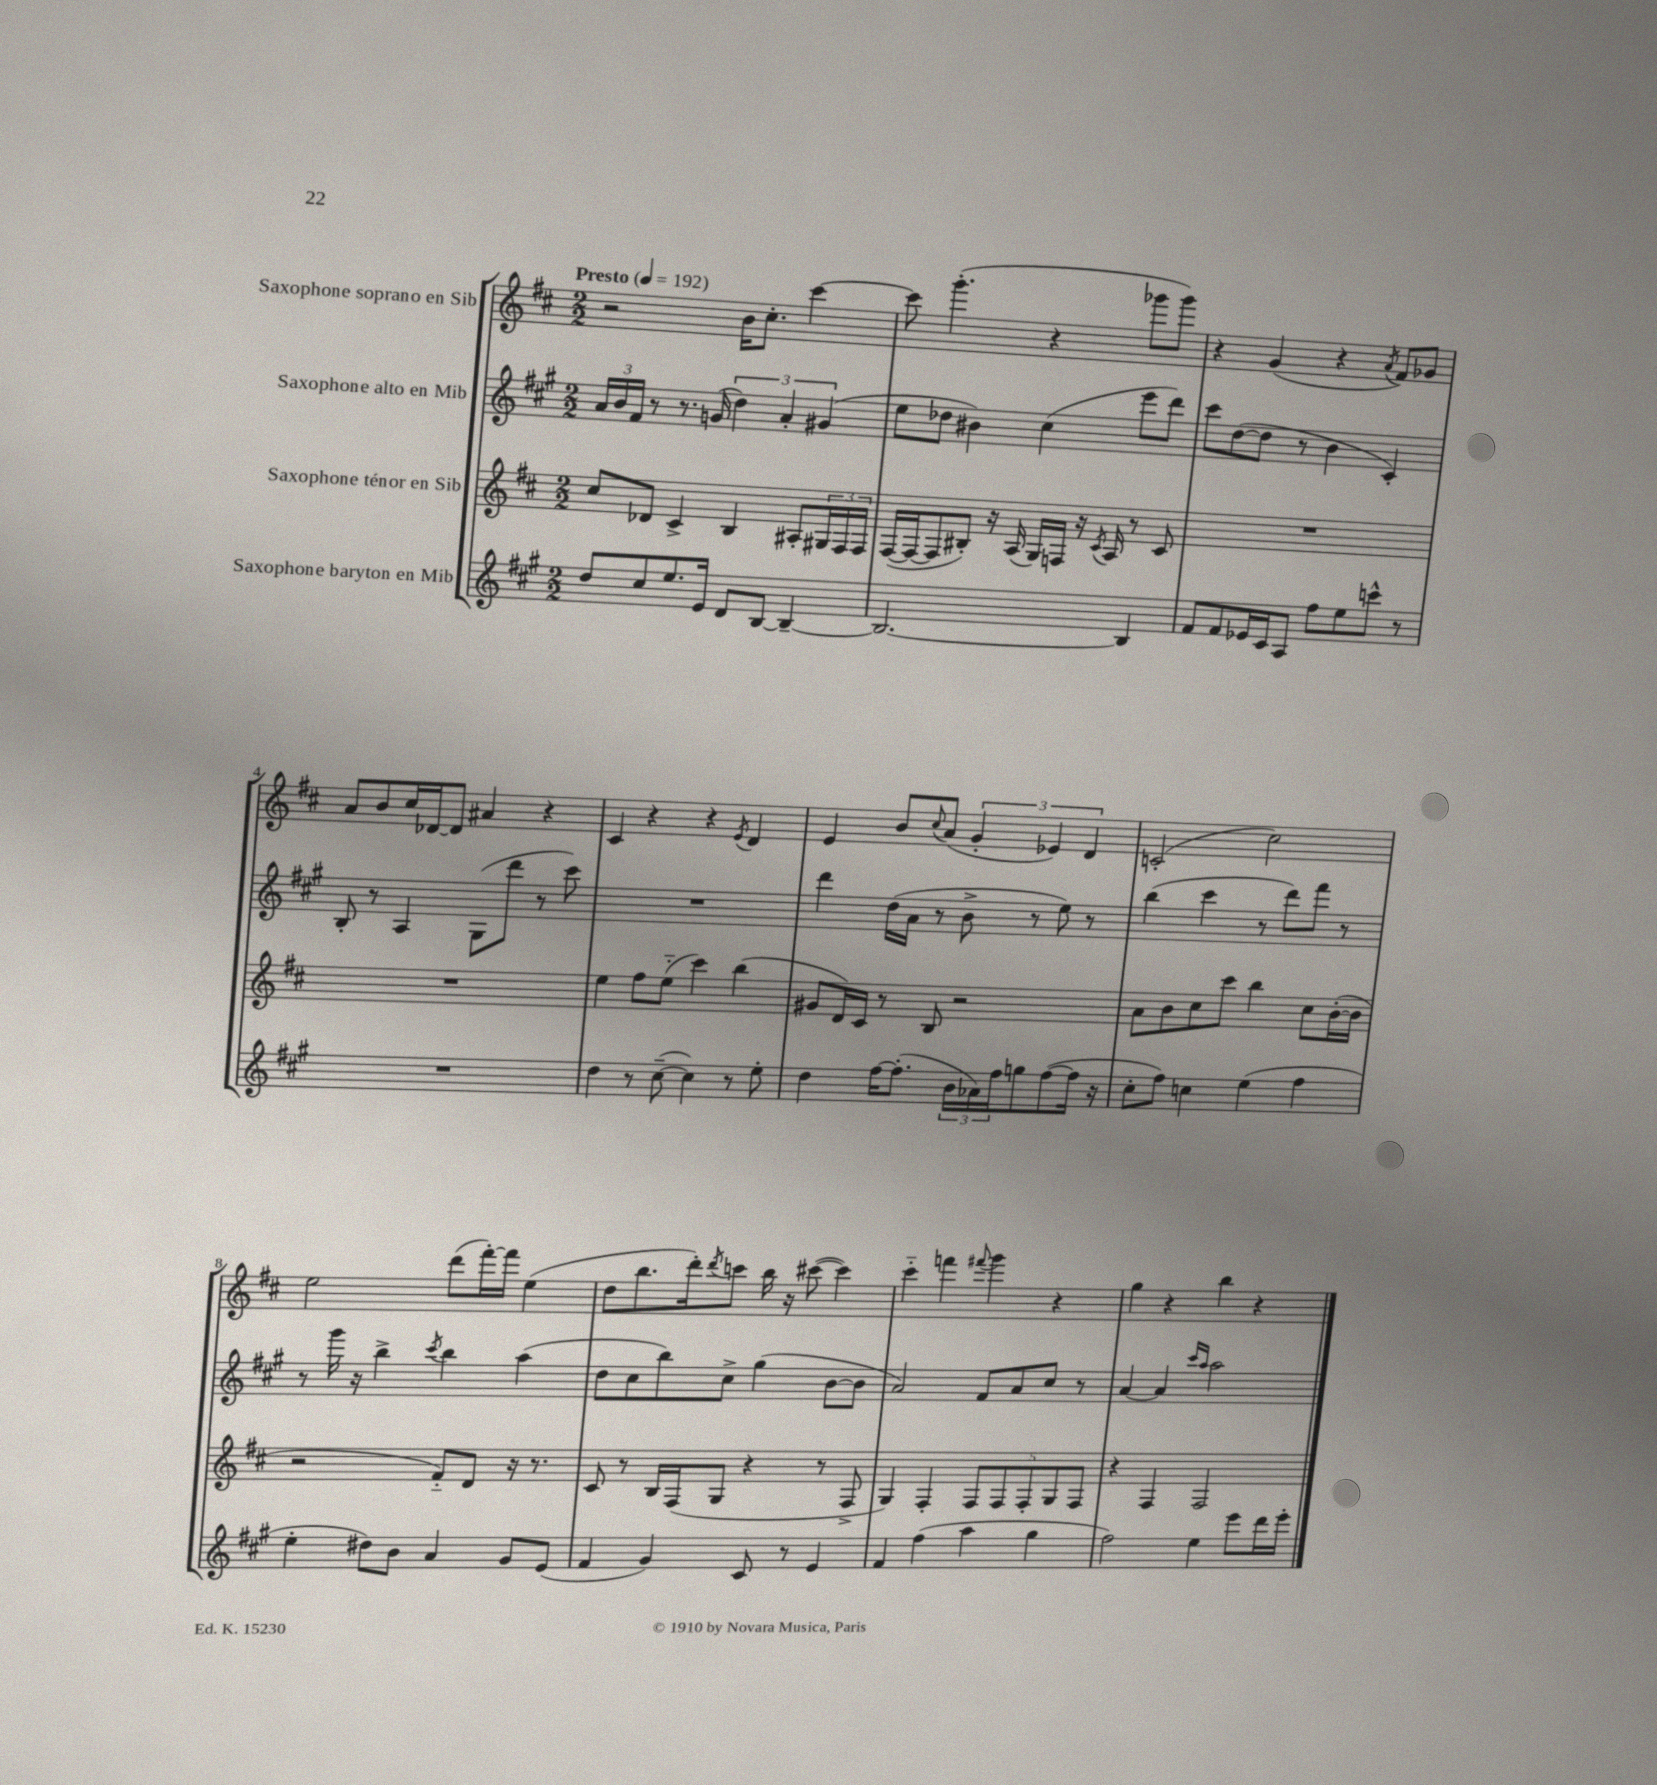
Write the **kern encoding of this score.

**kern	**kern	**kern	**kern
*staff4	*staff3	*staff2	*staff1
*clefG2	*clefG2	*clefG2	*clefG2
*k[f#c#g#]	*k[f#c#]	*k[f#c#g#]	*k[f#c#]
*M2/2	*M2/2	*M2/2	*M2/2
*MM192	*MM192	*MM192	*MM192
8dd	8cc#	24a	2r
.	.	24b	.
.	.	24f#	.
8cc#	8d-	8r	.
8.ee	4c#^	8.r	.
16e	.	(16g	.
8d	4B	6dd)	16b
.	.	.	8.cc#'
[8B	.	.	.
.	.	6a'	.
4B~_	8A#'	.	[4ccc#
.	.	(6g#	.
.	24G#	.	.
.	24F#	.	.
.	24F#	.	.
=	=	=	=
2.B_	([16F#	8ee	8ccc#]
.	16F#_	.	.
.	8F#]	8dd-	(4.ggg'
.	8B#')	4b#)	.
.	16r	.	.
.	(16A	.	.
.	16G)	(4cc#	4r
.	16F	.	.
.	16r	.	.
.	8qc#	.	.
.	16A	.	.
4B]	8r	8eee	8ggg-
.	8c#	8ddd)	8ggg-)
=	=	=	=
8f#	1r	8ccc#	4r
8f#	.	([8dd	.
16e-	.	8dd]	(4g
16c#	.	.	.
8A	.	8r	.
8ff#	.	4b	4r
8ee	.	.	.
.	.	.	8qa
8ccc^^	.	4c#')	8f#)
8r	.	.	8g-
=	=	=	=
1r	1r	8B'	8a
.	.	8r	8b
.	.	4A	16cc#
.	.	.	[16d-
.	.	.	8d-]
.	.	(8G#	4a#
.	.	8ddd	.
.	.	8r	4r
.	.	8ccc#)	.
=	=	=	=
4dd	4ee	1r	4c#
8r	8ff#	.	4r
([8cc#~	(8ee'~	.	.
4cc#])	4ccc#)	.	4r
.	.	.	8qe
8r	(4bb	.	4d
8ee'	.	.	.
=	=	=	=
4dd	8g#	4ddd	4e
.	16d)	.	.
.	16c#	.	.
[16ff#	8r	(16dd	8b
(8.ff#']	.	16a	.
.	.	.	8qqcc#
.	8B	8r	(8a
24b	2r	8b^	6g'
24a-)	.	.	.
24ff#	.	.	.
8gg	.	8r	.
.	.	.	6e-)
([8ff#	.	8ee)	.
.	.	.	6d
16ff#]	.	8r	.
16r	.	.	.
=	=	=	=
8cc#'	8a	(4bb	(2c'
8ff#)	8b	.	.
4cc	8cc#	4ccc#	.
.	8ccc#	.	.
(4ee	4bb	8r	2cc#)
.	.	8ddd)	.
4ff#	8cc#	8fff#	.
.	([16b'	8r	.
.	16b]	.	.
=	=	=	=
4ee'	2r	8r	2ee
.	.	16ggg#	.
.	.	16r	.
8dd#)	.	4bb^	.
8b	.	.	.
.	.	8qccc#	.
4a	8f#'~)	4bb	(8ddd
.	8d	.	[16fff#')
.	.	.	16fff#]
8g#	16r	(4aa	(4ee
.	8.r	.	.
(8e	.	.	.
=	=	=	=
4f#	8c#	8dd	8dd
.	8r	8cc#	8.bb
4g#)	16B	8bb)	.
.	(16F#	.	16ddd')
.	.	.	8qddd
.	8G	8cc#^	8ccc
8c#	4r	(4gg#	16bb
.	.	.	16r
8r	.	.	([8ccc#
4e	8r	[8b	4ccc#])
.	8F#^	8b]	.
=	=	=	=
4f#	4G)	2a)	4ccc#'~
(4ff#	4F#'	.	4fff
.	.	.	8qqfff#
4aa	10F#	8f#	4ggg
.	10F#	.	.
.	.	8a	.
.	10F#'	.	.
4gg#	.	8cc#	4r
.	10G	.	.
.	.	8r	.
.	10F#	.	.
=	=	=	=
2ff#)	4r	[4a	4gg
.	4F#	4a]	4r
.	.	16qqccc#	.
.	.	16qqaa	.
4ee	2F#	2aa	4bb
8eee	.	.	4r
16ddd	.	.	.
16eee'	.	.	.
==	==	==	==
*-	*-	*-	*-
